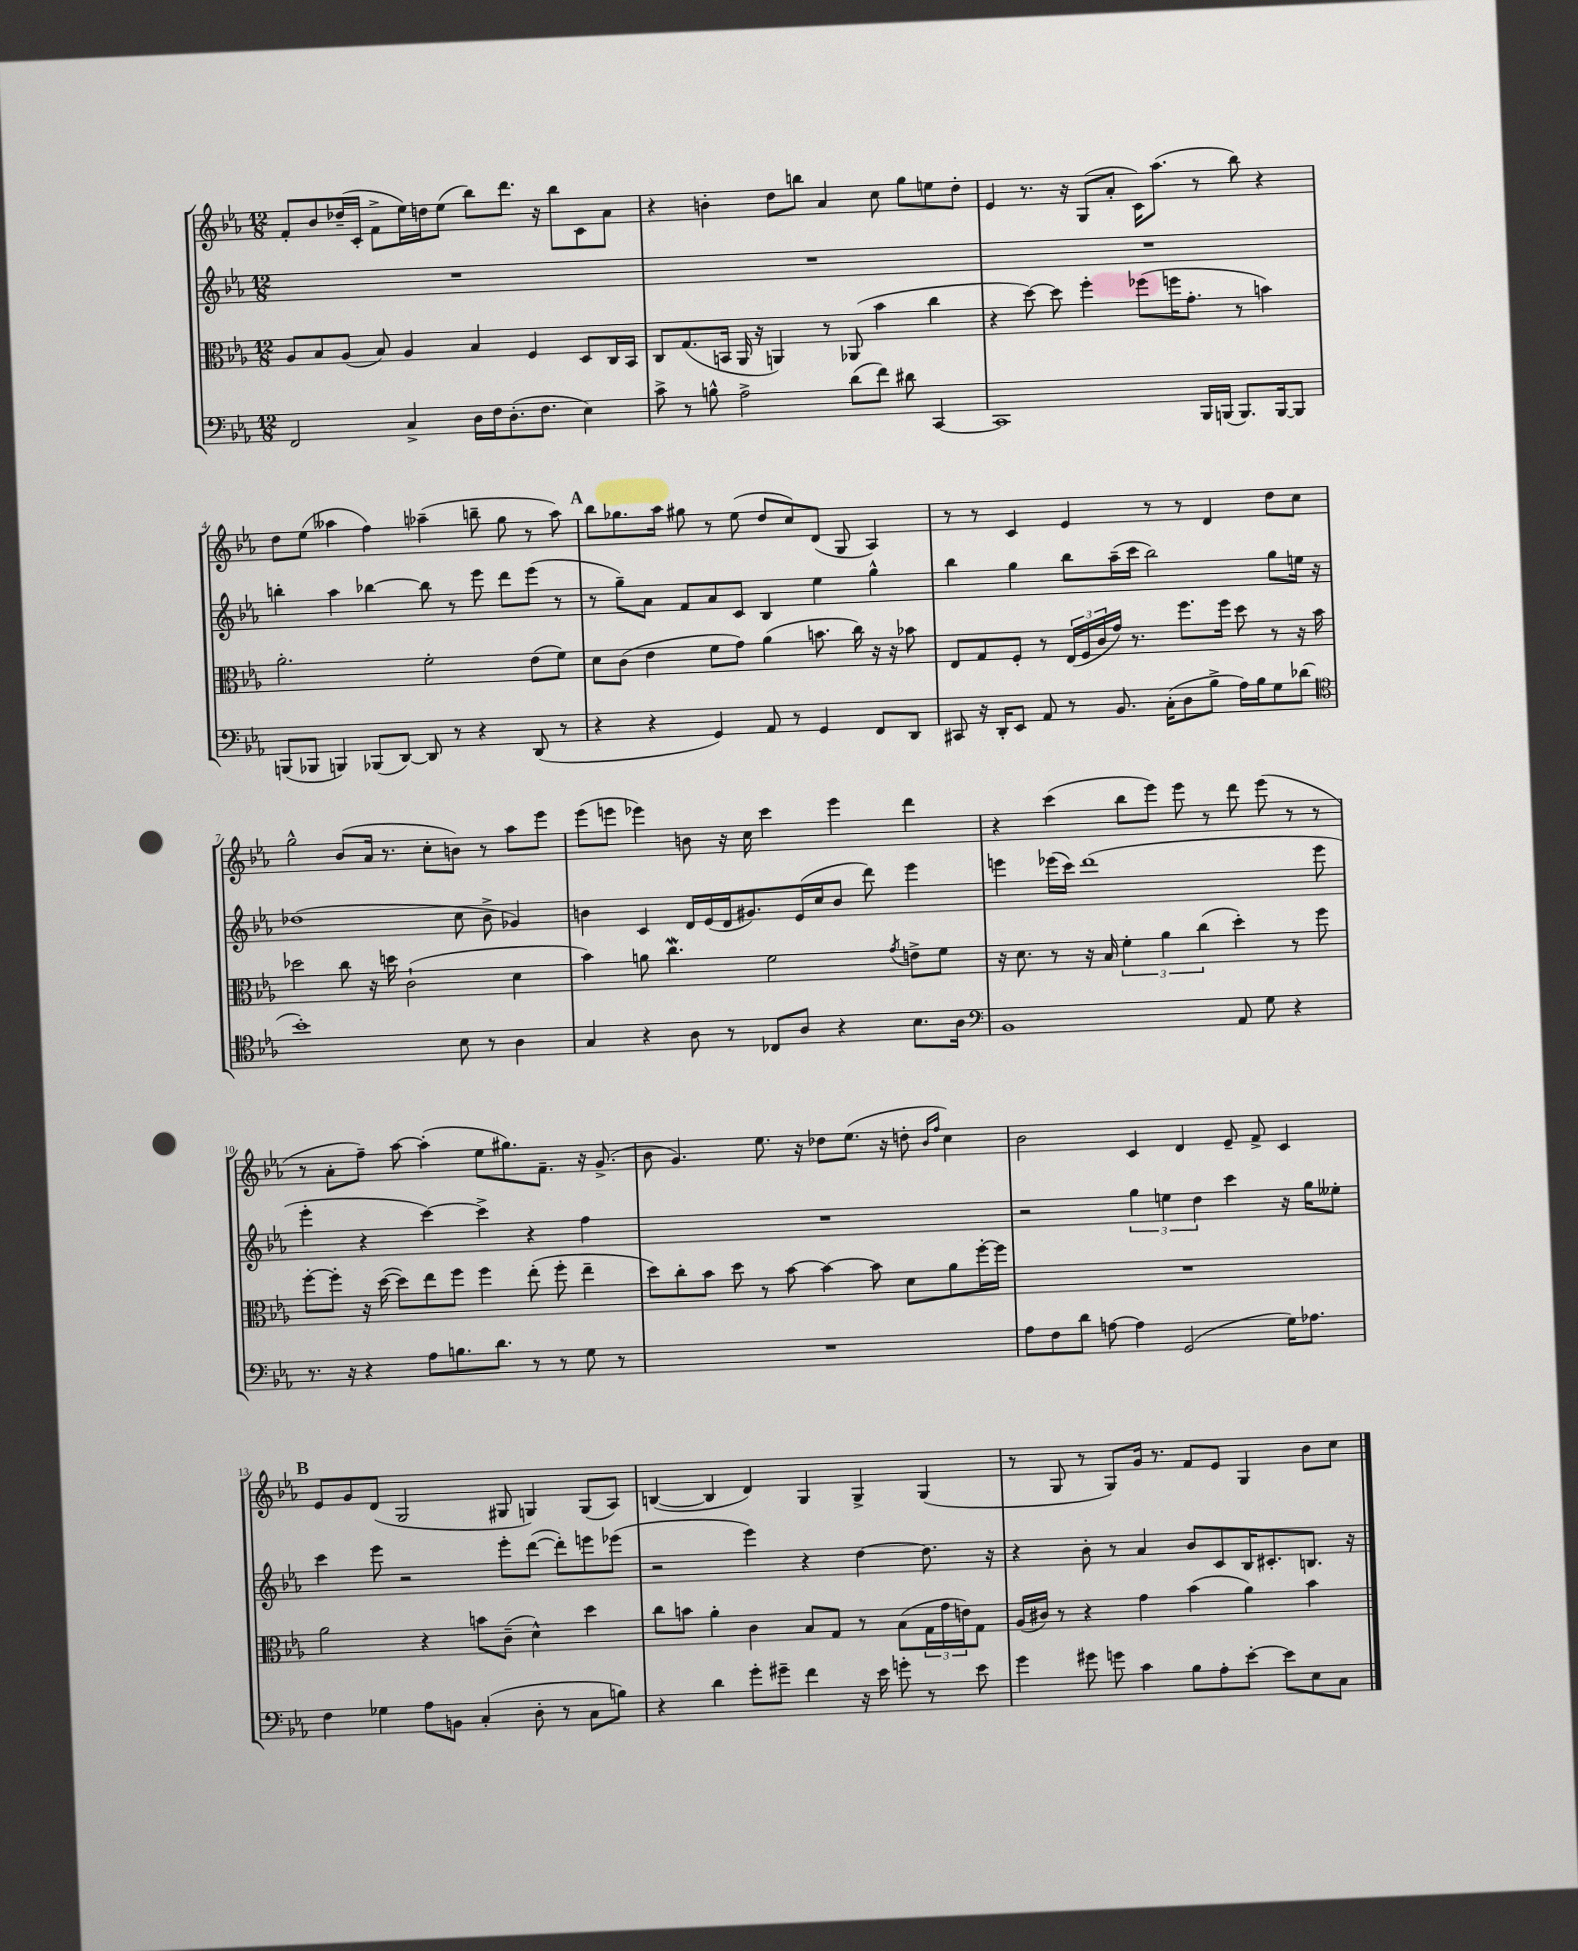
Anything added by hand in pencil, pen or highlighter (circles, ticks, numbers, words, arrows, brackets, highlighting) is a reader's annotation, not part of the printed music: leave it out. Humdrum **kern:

**kern	**kern	**kern	**kern
*staff4	*staff3	*staff2	*staff1
*clefF4	*clefC3	*clefG2	*clefG2
*k[b-e-a-]	*k[b-e-a-]	*k[b-e-a-]	*k[b-e-a-]
*M12/8	*M12/8	*M12/8	*M12/8
2FF	8A-	1.r	8f'
.	8B-	.	8b-
.	(8A-	.	(16dd-~
.	.	.	16c'
.	8B-)	.	8f^
4C^	4A-	.	16ee-)
.	.	.	16dd
.	.	.	(8ee-
16D	4B-	.	8bb-)
16F	.	.	.
(8.D'	.	.	8.ddd
.	4F	.	.
8.F	.	.	16r
.	.	.	8bb-
4E-)	8D	.	8c
.	16C	.	8a-
.	16BB-	.	.
=	=	=	=
8c^	8C	1.r	4r
8r	(8.G	.	.
8B^^	.	.	4b'
.	16BB	.	.
2A-^	16AA-	.	.
.	16r	.	.
.	4AA)	.	8dd
.	.	.	8bb
.	8r	.	4a-
(8d	(8AA-	.	.
8f)	4b-	.	8cc
8d#	.	.	8gg
[4CC	4cc	.	8ee
.	.	.	8dd'
=	=	=	=
1CC]	4r	1.r	4e-
.	[8dd)	.	8.r
.	8dd]	.	.
.	.	.	16r
.	4ff'	.	(8G
.	.	.	8a-'
.	(8ff-	.	16c)
.	.	.	(8.aa-
.	16ff	.	.
.	8.g'	.	.
16BBB-	.	.	8r
(16BBB	.	.	.
8.BBB)	8r	.	8bb-)
.	4b)	.	4r
[16BBB	.	.	.
8BBB]	.	.	.
=	=	=	=
(8BBB	2.a-'	4bb'	8dd
8BBB-	.	.	(8ee-
4BBB)	.	4aa-	4aa--
(8BBB-	.	[4bb-	4ff)
[8DD)	.	.	.
8DD]	2f'	8bb-]	(4aa-~
8r	.	8r	.
4r	.	8eee-	8bb~
.	.	8ddd	8gg
(8DD	(8e-	(8eee-	8r
8r	8f)	8r	8aa-)
=	=	=	=
4r	8d	8r	8bb-
.	(8c	8gg~)	8.gg-
4r	4e-	8a-	.
.	.	.	16aa-
.	.	8f	8gg#
4GG)	8f	8a-	8r
.	8g)	8c	(8ee-
8AA-	(4a-	4B-	8dd
8r	.	.	8cc)
4GG	8.b	4ee-	(8d
.	.	.	8G
.	16cc)	.	.
8FF	16r	4gg^^	4A-)
.	16r	.	.
8DD	8b-	.	.
=	=	=	=
8CC#	8E-	4bb-	8r
16r	8G	.	8r
16DD'	.	.	.
8EE-	8F'	4gg	4c
8AA-	8r	.	.
8r	(24E-	8bb-	4e-
.	24F	.	.
.	24c	.	.
8.BB-	16g)	(16aa-~	.
.	8.r	16ccc	.
.	.	2bb-)	8r
(16C'	.	.	.
8D	8.ff	.	8r
8B-^	.	.	4d
.	16ff	.	.
16A-)	8dd	.	.
16B-	.	.	.
8G	8r	8gg	8dd
(8d-	16r	16ee	8cc
.	16b-	16r	.
=	=	=	=
*clefC4	*	*	*
1b-')	2dd-	(1dd-	2gg^^
.	8cc	.	(8b-
.	16r	.	16a-
.	16dd	.	8.r
.	(2c`	.	.
.	.	.	8cc'
8B-	.	8cc	8b)
8r	.	8b-^	8r
4A-	4d	4g-)	8aa-
.	.	.	8eee-
=	=	=	=
4G	4b-)	4b	(8eee-
.	.	.	8eee
4r	8a	4c	4eee-)
.	4.cc	.	.
8A-	.	16d	8b
.	.	(16e-	.
8r	.	16d	16r
.	.	8.g#)	16cc
8C-	2f	.	4ccc
8A-	.	(16e-	.
.	.	16cc	.
4r	.	8b	4eee-
.	.	8ddd)	.
.	8qg	.	.
8.B-	8e^	4eee-	4ddd
.	8f	.	.
16A-	.	.	.
=	=	=	=
*clefF4	*	*	*
1BB-	16r	4eee	4r
.	8.d	.	.
.	8r	(16eee-	(4ccc
.	.	16ccc)	.
.	16r	(1ddd	.
.	16B-	.	.
.	6f'	.	8bb-
.	.	.	8eee-)
.	6a-	.	.
.	.	.	8eee-
.	(6cc	.	.
.	.	.	8r
8AA-	4dd')	.	8ddd
8G	.	.	(8eee-
4r	8r	.	8r
.	8ff	8eee-	8r
=	=	=	=
8.r	[8ff'	4eee-'	8r
.	8ff']	.	8a-'
16r	.	.	.
4r	16r	4r	8ff~)
.	([16dd	.	.
.	8dd])	.	[8aa-
8A-	8ee-	[4ccc)	(4aa-']
8.B	8ff	.	.
.	4ff	4ccc^]	8ee-
8.d	.	.	.
.	.	.	8.gg#)
8r	(8ee-'	4r	.
.	.	.	8.f~
8r	8ff'	.	.
8G	4ee-~	4ff	16r
.	.	.	(8.g^
8r	.	.	.
=	=	=	=
1.r	8dd)	1.r	8b-
.	8cc'	.	4.g)
.	8b-	.	.
.	8dd	.	.
.	8r	.	8.ee-
.	[8b-	.	.
.	.	.	16r
.	4b-_	.	8dd-
.	.	.	(8.ee-
.	8b-]	.	.
.	.	.	16r
.	8d	.	8dd'
.	.	.	16qqb-
.	.	.	16qqff
.	8a-	.	4cc)
.	[16ff'	.	.
.	16ff]	.	.
=	=	=	=
8A-	1.r	2r	2b-
8F	.	.	.
8d	.	.	.
[8A	.	.	.
4A]	.	6gg	4c
.	.	6ee	.
(2GG	.	.	4d
.	.	6dd	.
.	.	4ccc	8e-~
.	.	.	8f^
16G)	.	16r	4c
8.A-	.	16gg	.
.	.	8ee--'	.
=	=	=	=
4F	2a-	4ccc	8e-
.	.	.	8g
4G-	.	8eee-	(8d
.	.	2r	2G
8A-	4r	.	.
8BB	.	.	.
(4C'	8b	.	.
.	(8c~	8eee-'	8G#
8D'	4d^^)	([8ddd	4G)
8r	.	8ddd'])	.
8C	4dd	8eee	(8G
8B)	.	(8eee-	8A-)
=	=	=	=
4r	8cc	2r	([4B
.	8b	.	.
4d	4a-'	.	4B]
8g'	4c	4eee-)	4d)
8g#~	.	.	.
4f	8B-	4r	4G
.	8G	.	.
16r	8r	[4dd	4G^
16e-	.	.	.
8g'	(8B-	.	.
8r	24G	8.dd]	(4G
.	24g	.	.
.	24e)	.	.
8e-	8G	.	.
.	.	16r	.
=	=	=	=
4g	(16A-	4r	8r
.	16c#)	.	.
.	8r	.	8G
8g#	4r	8b-'	8r
8g	.	8r	8G)
4c	4g	4a-	16g
.	.	.	8.r
8B-	(4b-	8b-	8f
8A-'	.	8c	8e-
[8e-'	4a-)	16B-	4G
.	.	8.c#'	.
8e-]	.	.	.
8E-	4b-	8.B	8b-
8C	.	.	8cc
.	.	16r	.
==	==	==	==
*-	*-	*-	*-
